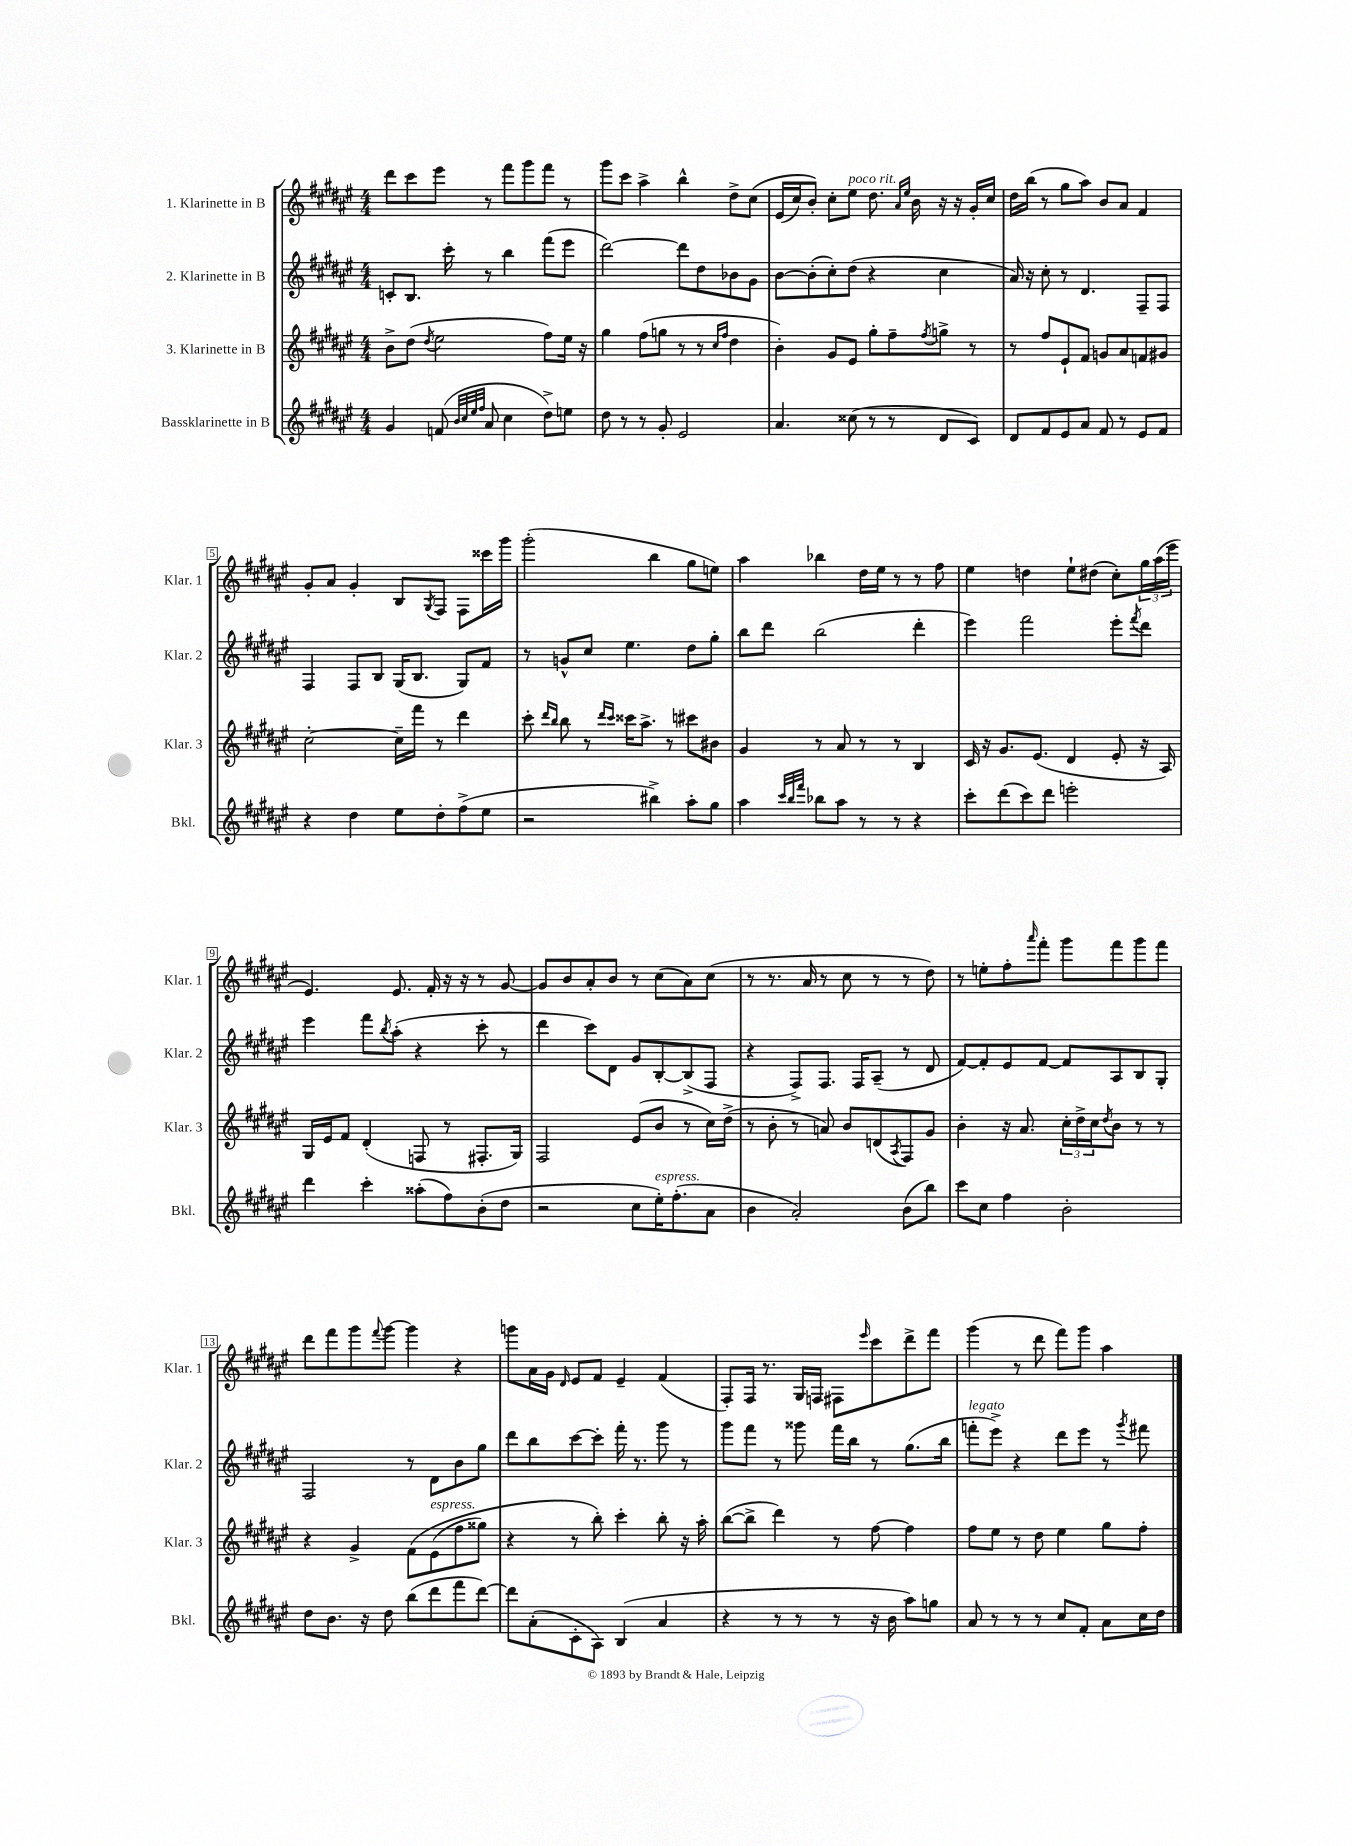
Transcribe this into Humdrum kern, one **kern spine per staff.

**kern	**kern	**kern	**kern
*staff4	*staff3	*staff2	*staff1
*clefG2	*clefG2	*clefG2	*clefG2
*k[f#c#g#d#a#e#]	*k[f#c#g#d#a#e#]	*k[f#c#g#d#a#e#]	*k[f#c#g#d#a#e#]
*M4/4	*M4/4	*M4/4	*M4/4
4g#	8b^	8c'	8ddd#
.	(8dd#	8.B	8ccc#
.	8qdd#	.	.
(8f	2ee#	.	8eee#
.	.	16ccc#'	.
32qqb	.	.	.
32qqcc#	.	.	.
32qqee#	.	.	.
32qqff#	.	.	.
8a#	.	8r	8r
4cc#	.	4bb	8fff#
.	.	.	8ggg#
8dd#^)	8ff#)	(8fff#	8fff#
8ee	16ee#	8eee#	8r
.	16r	.	.
=	=	=	=
8dd#	4gg#	[2ddd#)	8ggg#
8r	.	.	8ccc#
8r	(8ff#	.	4aa#^
8g#'	8gg	.	.
2e#	8r	8ddd#]	4bb^^
.	8r	8dd#	.
.	16qqcc#	.	.
.	16qqff#	.	.
.	4dd#	8b-	8dd#^
.	.	8g#	&(8cc#
=	=	=	=
4.a#	4b')	[8b	(16e#
.	.	.	16cc#)
.	.	(8b']	8b'&)
.	8g#	8cc#')	8cc#'
(8cc##	8e#	(8dd#	8ee#
8r	8gg#'	4r	8.dd#
8r	8ff#~	.	.
.	.	.	16qqa#
.	.	.	16qqee#
.	.	.	16b
.	8qff#	.	.
8d#	8gg^	4cc#	16r
.	.	.	16r
8c#)	8r	.	16g#'
.	.	.	16cc#
=	=	=	=
8d#	8r	16a#)	16dd#
.	.	16r	(16bb
8f#	8ff#	8cc#'	8r
8e#	8e#`	8r	8gg#
8a#	8f#	4.d#	8aa#)
8f#	8g	.	8b
8r	8a#	.	8a#
8e#	8f	8F#~	4f#
8f#	8g#	8F#	.
=	=	=	=
4r	[2cc#'	4F#	8g#'
.	.	.	8a#
4dd#	.	8F#	4g#'
.	.	8B	.
8ee#	16cc#~]	(16G#	8B
.	16fff#	8.B	.
.	.	.	8qG#
8dd#'	8r	.	8F#
(8ff#^	4ddd#	8G#)	8F#
8ee#	.	8f#	16ccc##
.	.	.	16ggg#
=	=	=	=
2r	8ccc#'	8r	(2ggg#'
.	16qqddd#	.	.
.	16qqbb	.	.
.	8bb	8g^^	.
.	8r	8cc#	.
.	16qqddd#	.	.
.	16qqccc#	.	.
.	16ccc##	4.ee#	.
.	8.aa#^	.	.
4bb#^)	.	.	4bb
.	8r	.	.
8aa#'	8ccc#	8dd#	8gg#
8gg#	8b#	8gg#'	8ee)
=	=	=	=
4aa#	4g#	8bb	4aa#
.	.	8ddd#	.
32qqccc#	.	.	.
32qqbb	.	.	.
32qqfff#	.	.	.
8bb-	8r	(2bb	4bb-
8aa#	8a#	.	.
8r	8r	.	16dd#
.	.	.	16ee#
8r	8r	.	8r
4r	4B	4ddd#'	8r
.	.	.	8ff#
=	=	=	=
8ccc#'	16c#	4eee#)	4ee#
.	16r	.	.
(8ddd#	8.g#	.	.
8ccc#)	.	2fff#	4dd
.	(8.e#	.	.
8ddd#	.	.	.
2eee'	4d#	.	8ee#`
.	.	.	(8dd#
.	8e#'	8eee#'	8cc#')
.	.	8qfff#	.
.	16r	8ddd#	24gg#
.	.	.	(24aa#
.	16A#)	.	.
.	.	.	24eee#
=	=	=	=
4ddd#	16G#	4eee#	4.e#)
.	16e#	.	.
.	8f#	.	.
4ccc#'	(4d#'	8fff#	.
.	.	8qbb	.
.	.	(8aa#'	8.e#
(8aa##'	8F	4r	.
.	.	.	16f#'
8ff#)	8r	.	16r
.	.	.	16r
(8b'	8.F#'	8ccc#'	8r
8dd#	.	8r	[8g#
.	16G#)	.	.
=	=	=	=
2r	2F#	4ddd#	8g#]
.	.	.	8b
.	.	8ccc#)	8a#'
.	.	8d#	8b
8cc#	(8e#	8g#	8r
16ee#')	8b	[8B'	(8cc#
(8.ff#'	.	.	.
.	8r	(8B^]	8a#)
8a#	16cc#)	8F#	(8cc#
.	(16dd#^	.	.
=	=	=	=
4b	8r	4r	8r
.	8b'	.	8.r
2a#')	8r	8F#^)	.
.	.	.	16a#
.	8a)	8.F#	8r
.	8b	.	8cc#
.	.	16F#	.
.	(8d	(8A#~	8r
.	8qA#	.	.
(8b	8F#)	8r	8r
8bb)	8g#	8d#	8dd#)
=	=	=	=
8ccc#	4b'	[8f#)	8r
8cc#	.	8f#']	8ee'
4ff#	16r	8e#	8ff#'
.	8.a#	.	.
.	.	.	16qqaaa#
.	.	[8f#	8fff#'
2b'	24cc#'	8f#]	8ggg#
.	24dd#^	.	.
.	24cc#	.	.
.	8qdd#	.	.
.	8b	8A#	8fff#
.	8r	8B	8ggg#
.	8r	8G#'	8fff#
=	=	=	=
8dd#	4r	2F#	8ddd#
8.b	.	.	8fff#
.	4g#^	.	8ggg#
16r	.	.	.
.	.	.	8qqfff#
8dd#	.	.	[8ggg#
(8bb	&(8f#	8r	4ggg#]
8ddd#	(8e#	8d#	.
8fff#	8ff#	8b	4r
[8ddd#)	8gg##)	8gg#	.
=	=	=	=
8ddd#]	4r	8ddd#	8ggg
(8a#'	.	8bb	16a#
.	.	.	16g#
.	.	.	16qqd#
8c#'	8r	[8ccc#	8e#
8A#)	8bb'&)	8ccc#']	8f#
(4B	4ccc#'	16fff#'	4e#~
.	.	8.r	.
4a#	8bb'	8ggg#	(4f#
.	16r	8r	.
.	16aa#'	.	.
=	=	=	=
4r	([8bb	8ggg#	8F#')
.	8bb^]	8fff#	16F#
.	.	.	8.r
8r	4ddd#)	8r	.
8r	.	8ggg##	16G#
.	.	.	16F
8r	8r	16fff#	8F#
.	.	16bb	.
.	.	.	16qqeee#
16r	[8ff#	8r	8ccc#
16b	.	.	.
8aa#)	4ff#]	(8.gg#	8ddd#^
8gg	.	.	8fff#
.	.	16bb	.
=	=	=	=
8a#	8ff#	8fff'	(4ggg#
8r	8ee#	8eee#^)	.
8r	8r	4r	8r
8r	8dd#	.	8ddd#
8cc#	4ee#	8ddd#	8fff#)
8f#'	.	8eee#	8ggg#
8a#	8gg#	8r	4aa#
.	.	8qggg#	.
16cc#	8ff#'	8fff#	.
16dd#	.	.	.
==	==	==	==
*-	*-	*-	*-
